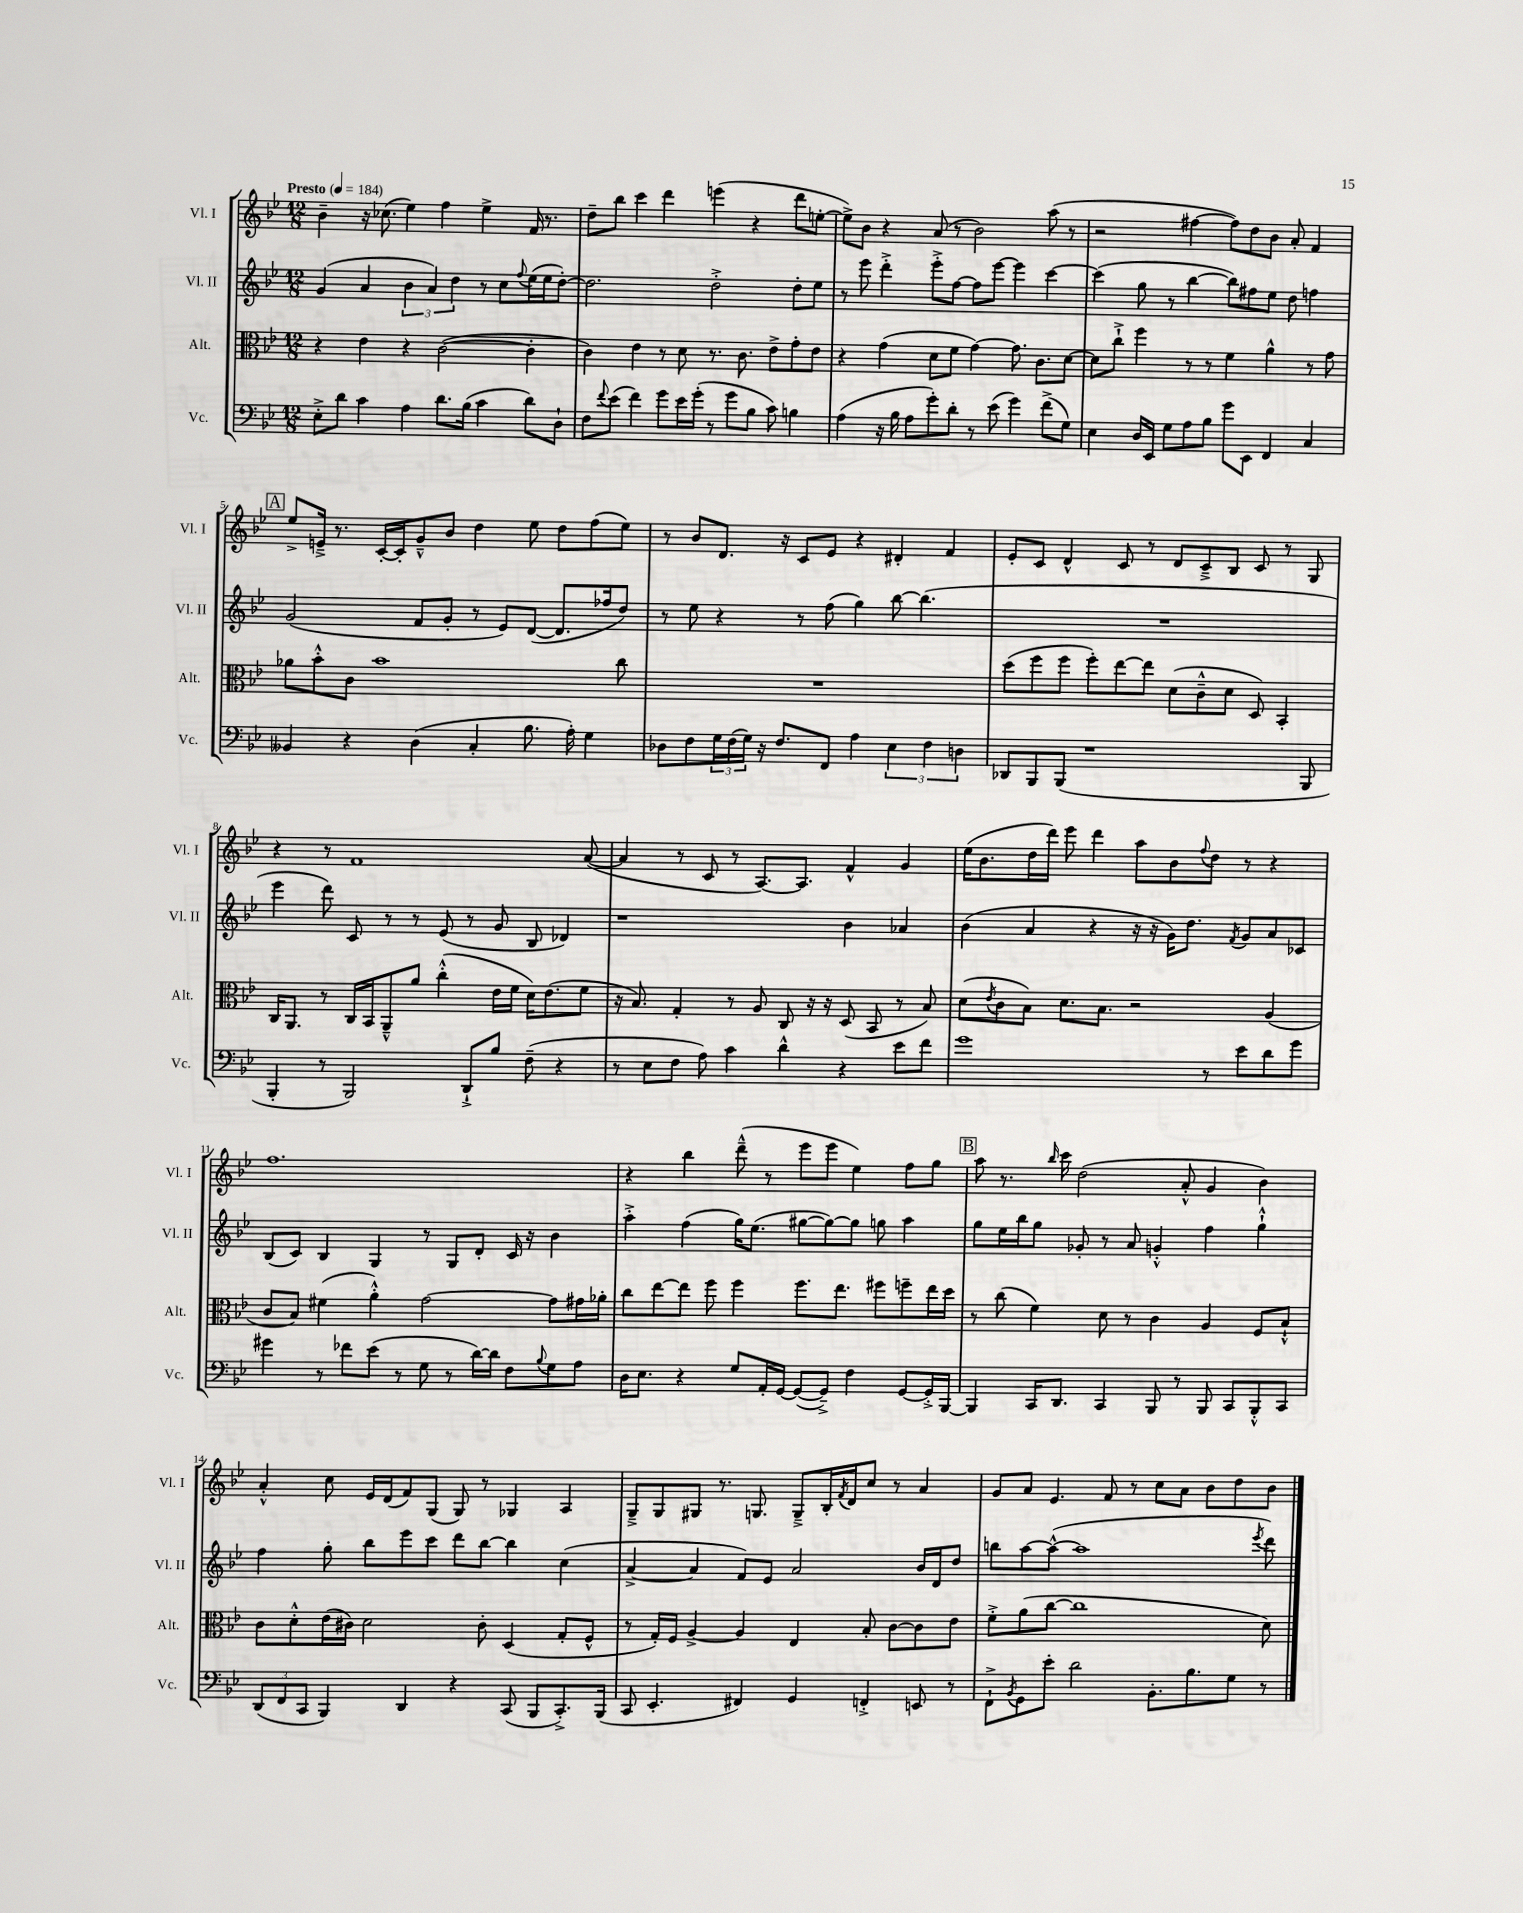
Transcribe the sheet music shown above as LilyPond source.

<<
\new StaffGroup <<
\new Staff = "s0" \with { instrumentName = "Vl. I" shortInstrumentName = "Vl. I" } {
    \clef treble \key bes \major \numericTimeSignature \time 12/8 \tempo "Presto" 4 = 184
    bes'4-- r16 ces''8.( ees''4) f''4 ees''4-> f'16 r8. |
    d''8-- bes''8 c'''4 d'''4 e'''4( r4 d'''8 e''8~-. |
    e''8->) bes'8 r4 a'8( r8 bes'2) a''8( r8 |
    r2 fis''4~ fis''8) d''8 bes'8 a'8-. f'4 |
    \mark \markup { \box "A" } ees''8-> e'16---> r8. c'16~-. c'16-. g'8---^ bes'8 d''4 ees''8 d''8 f''8( ees''8) |
    r8 bes'8 d'8. r16 c'8 ees'8 r4 dis'4-. f'4 |
    ees'8-. c'8 d'4-^ c'8 r8 d'8 c'8---> bes8 c'8 r8 g8 |
    r4 r8 f'1 a'8~( |
    a'4 r8 c'8 r8 a8.~) a8. f'4-^ g'4 |
    ees''16( bes'8. d''16 d'''16) ees'''8 d'''4 a''8 bes'8 \appoggiatura { f''8 } d''8 r8 r4 |
    f''1. |
    r4 bes''4 d'''8---^( r8 ees'''8 ees'''8 ees''4) f''8 g''8 |
    \mark \markup { \box "B" } a''8 r8. \grace { bes''16 } c'''16 d''2( a'8-.-^ g'4 bes'4) |
    a'4-.-^ c''8 ees'16 d'16( f'8) g8( g8) r8 ges4 a4 |
    g8---> g8 gis8 r8. g8. g8---> bes16-. \acciaccatura { f'8 } d'16 c''8 r8 a'4 |
    g'8 a'8 ees'4. f'8 r8 c''8 a'8 bes'8 d''8 bes'8 \bar "|." |
}
\new Staff = "s1" \with { instrumentName = "Vl. II" shortInstrumentName = "Vl. II" } {
    \clef treble \key bes \major \numericTimeSignature \time 12/8
    g'4( a'4 \tuplet 3/2 { bes'4 a'4) d''4 } r8 c''8 \appoggiatura { f''8 } ees''16( ees''16 d''8~-.) |
    d''2. d''2-.-> d''8-. ees''8 |
    r8 ees'''8 d'''4-.-> ees'''8-.-> f''8~ f''8 ees'''8~ ees'''4 c'''4~ |
    c'''4( g''8 r8 bes''4~ bes''8) fis''8 ees''8 d''8 f''4 |
    \mark \markup { \box "A" } g'2( f'8 g'8-. r8 ees'8) d'8~( d'8. fes''16 d''8) |
    r8 ees''8 r4 r8 f''8( g''4) bes''8~ bes''4.( |
    R1. |
    ees'''4 d'''8) c'8 r8 r8 ees'8( r8 g'8 bes8 des'4) |
    r1 bes'4 aes'4 |
    bes'4( a'4 r4 r16 r16 g'16) d''8. \acciaccatura { f'8 } g'8 a'8 ces'8 |
    bes8( c'8) bes4 g4 r8 g8 d'8-. c'16 r16 bes'4 |
    a''4-.-> f''4( g''16) ees''8.( gis''8~ gis''8~) gis''8 g''8 a''4 |
    \mark \markup { \box "B" } g''8 ees''16 bes''16 g''8 ges'8-. r8 a'8 g'4-.-^ f''4 g''4-!-^ |
    f''4 g''8-. bes''8 ees'''8 c'''8 d'''8 bes''8~ bes''4 c''4( |
    a'4~-> a'4 f'8) ees'8 a'2 bes'16 d'16 d''8 |
    b''8 a''8~ a''8~-^( a''1 \acciaccatura { ees'''8 } d'''8) \bar "|." |
}
\new Staff = "s2" \with { instrumentName = "Alt." shortInstrumentName = "Alt." } {
    \clef alto \key bes \major \numericTimeSignature \time 12/8
    r4 ees'4 r4 c'2~( c'4-. |
    c'4) ees'4 r8 d'8 r8. c'8. ees'8-> g'8-. ees'8 |
    r4 g'4( d'8 f'8 g'4~) g'8. c'8. d'8~ |
    d'8 c''8-!-> f''4 r8 r8 f'4 a'4-^ r8 g'8 |
    \mark \markup { \box "A" } aes'8 bes'8-.-^ c'8 bes'1 c''8 |
    R1. |
    d''8( f''8 f''8 f''8-.) ees''8~ ees''8 d'8( c'8---^ d'8 d8) bes,4-. |
    c16 a,8. r8 c16 bes,16 a,8---^ a'8 c''4-.-^( ees'16 f'16 d'16) ees'8.( f'8 |
    r16 bes8.) g4-. r8 a8 c8 r16 r16 d8( bes,8 r8 bes8) |
    d'8( \acciaccatura { ees'8 } c'8 bes8) d'8. bes8. r2 a4( |
    c'8 bes8) fis'4( a'4-.-^) g'2~ g'8 gis'16 aes'16-. |
    c''8 ees''8~ ees''8 f''8 f''4 f''8. ees''8. fis''8 f''8-- ees''16 d''16 |
    \mark \markup { \box "B" } r8 c''8( f'4) d'8 r8 c'4 a4 f8 bes8-!-^ |
    c'8 d'8-.-^ ees'16( cis'16) d'2 cis'8-. d4( g8-. f8-^ |
    r8 g16-.) f16 a4~-> a4 ees4 bes8-. c'8~ c'8 ees'8 |
    f'8-.-> a'8( c''8~ c''1 d'8) \bar "|." |
}
\new Staff = "s3" \with { instrumentName = "Vc." shortInstrumentName = "Vc." } {
    \clef bass \key bes \major \numericTimeSignature \time 12/8
    ees8-.-> d'8 c'4 a4 d'8. bes16( c'4 d'8) d8-! |
    f8 \appoggiatura { f'8 } ees'8( f'4) g'8 ees'16 g'16-.( r8 g'8 bes8 c'8) b4 |
    a4( r16 bes16 a8 g'8-.) d'8-. r8 ees'8( g'4) f'8->( g8) |
    ees4 d16 ees,16 g8 a8 bes8 g'8 ees,8 f,4 c4 |
    \mark \markup { \box "A" } beses,4 r4 d4( c4-. bes8. a16-.) g4 |
    des8 f8 \tuplet 3/2 { g16 f16( g16) } r16 f8. f,8 a4 \tuplet 3/2 { ees4 f4 d4 } |
    des,8 bes,,8 bes,,8( r1 bes,,8 |
    bes,,4-. r8 bes,,2) d,8-!-> bes8 f8--( r4 |
    r8 ees8 f8 a8) c'4 d'4-^ r4 ees'8 f'8 |
    g'1 r8 ees'8 d'8 g'8 |
    gis'4 r8 fes'8 ees'8( r8 g8 r8 d'16~) d'16 f8 \appoggiatura { bes8 } g8 a8 |
    d16 ees8. r4 g8 a,16-. g,16~ g,8~( g,8--->) f4 g,8~ g,16-.-> bes,,16~ |
    \mark \markup { \box "B" } bes,,4 c,16 d,8. c,4 bes,,8 r8 bes,,8 c,8 bes,,8-.-^ c,8 |
    \tuplet 3/2 { d,8( f,8 c,8 } bes,,4) d,4 r4 c,8( bes,,8 c,8.-.->) bes,,16( |
    c,8 ees,4.-. fis,4) g,4 f,4-.-> e,8 r8 |
    f,8-!-> \acciaccatura { bes,8 } g,8 ees'8-. d'2 bes,8.-. bes8. g8 r8 \bar "|." |
}
>>
>>
